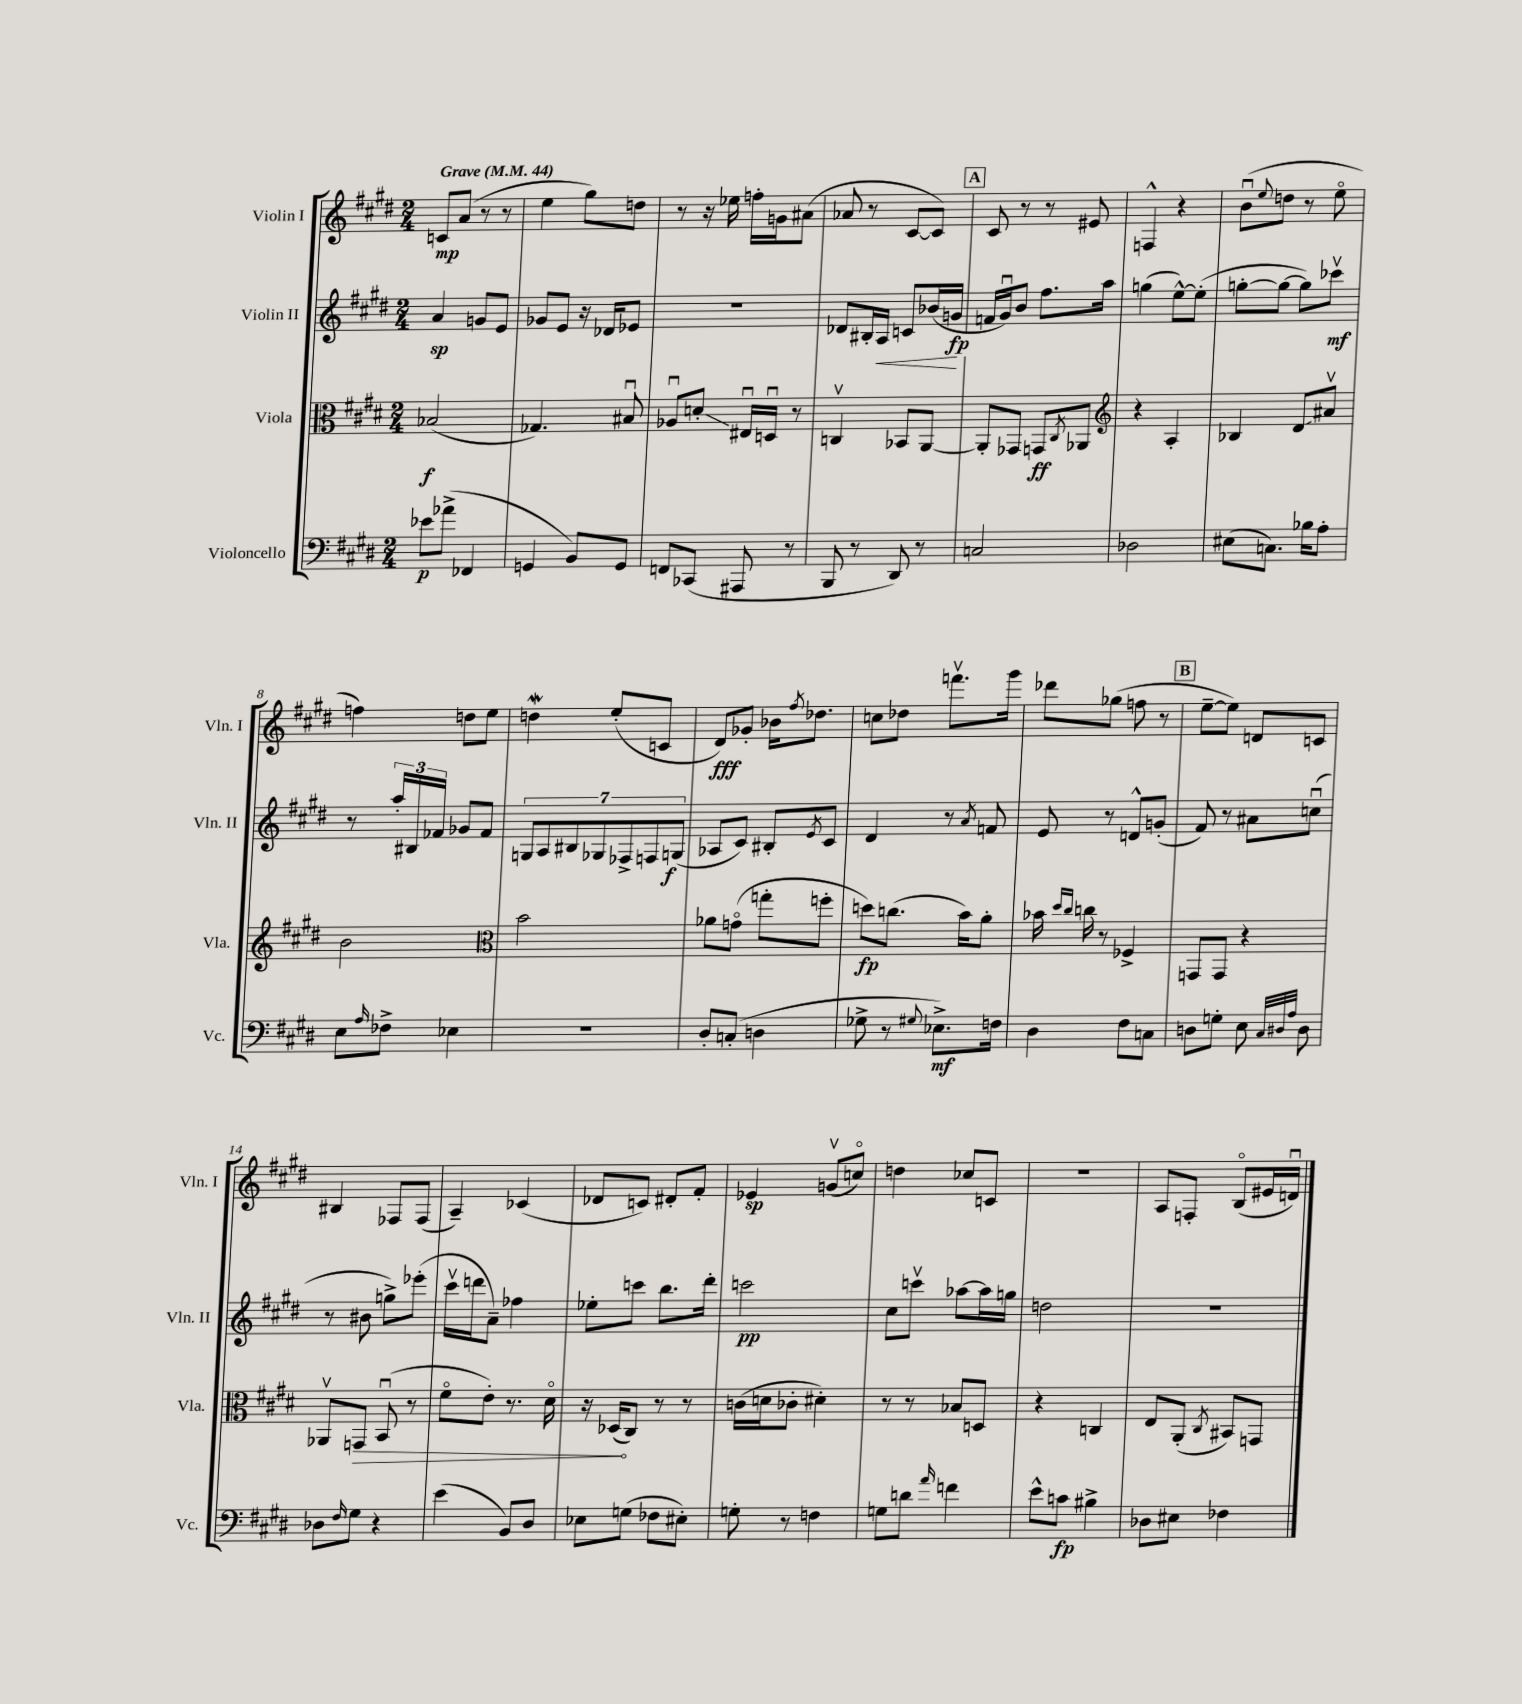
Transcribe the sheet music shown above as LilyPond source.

<<
\new StaffGroup <<
\new Staff = "s0" \with { instrumentName = "Violin I" shortInstrumentName = "Vln. I" } {
    \clef treble \key e \major \numericTimeSignature \time 2/4 \tempo "Grave" 4 = 44
    c'8\mp a'8( r8 r8 |
    e''4 gis''8) d''8 |
    r8 r16 ees''16 f''16-. g'16 ais'8( |
    aes'8 r8 cis'8~ cis'8) |
    \mark \markup { \box "A" } cis'8 r8 r8 eis'8 |
    f4-^ r4 |
    b'8\downbow( \appoggiatura { e''8 } d''8 r8 e''8\flageolet |
    f''4) d''8 e''8 |
    d''4\mordent e''8-.( c'8 |
    dis'8\fff) ges'8-. bes'16 \acciaccatura { fis''8 } des''8. |
    c''8 des''8 f'''8.\upbow gis'''16 |
    des'''8 ges''8( f''8 r8 |
    \mark \markup { \box "B" } e''8~-- e''8) d'8 c'8 |
    bis4 fes8 fes8( |
    a4--) ces'4( |
    des'8 c'8) dis'8-. fis'8-. |
    ees'4\sp g'8\upbow( c''8\flageolet) |
    d''4 ces''8 c'8 |
    r2 |
    a8 f8-. b8\flageolet( eis'16 d'16\downbow) \bar "|." |
}
\new Staff = "s1" \with { instrumentName = "Violin II" shortInstrumentName = "Vln. II" } {
    \clef treble \key e \major \numericTimeSignature \time 2/4
    a'4\sp g'8 e'8 |
    ges'8 e'8 r16 des'16 ees'8 |
    r2 |
    des'8 bis16-. a16\< c'8 bes'16( g'16\fp\! |
    \mark \markup { \box "A" } f'16 gis'16\downbow) b'8 fis''8. a''16 |
    g''4( e''8~-^) e''8-.( |
    g''8~-. g''8~ g''8) ces'''8\upbow\mf |
    r8 \tuplet 3/2 { a''16-. bis16 fes'16 } ges'8 fes'8 |
    \tuplet 7/4 { g8 a8 bis8 ges8 fes8-> f8 g8\f( } |
    aes8 cis'8) bis8-. \acciaccatura { e'8 } cis'8 |
    dis'4 r8 \acciaccatura { a'8 } f'8 |
    e'8 r8 d'8-^ g'8-.( |
    \mark \markup { \box "B" } fis'8) r8 ais'8 c''8\downbow( |
    r8 bis'8 g''8->) ees'''8-.( |
    cis'''16\upbow d'''16 a'8--) fes''4 |
    ees''8-. c'''8 b''8. dis'''16-. |
    c'''2\pp |
    cis''8 c'''8\upbow aes''8~ aes''16 g''16 |
    d''2 |
    R2 \bar "|." |
}
\new Staff = "s2" \with { instrumentName = "Viola" shortInstrumentName = "Vla." } {
    \clef alto \key e \major \numericTimeSignature \time 2/4
    bes2\f( |
    ges4.) bis8\downbow |
    aes8\downbow d'8-.\glissando eis16\downbow d16\downbow r8 |
    c4\upbow bes,8 a,8~ |
    \mark \markup { \box "A" } a,8-. ges,8 g,8\ff \acciaccatura { cis8 } aes,8 |
    \clef treble r4 a4-. |
    bes4 dis'8\glissando ais'8\upbow |
    b'2 |
    \clef alto b'2 |
    aes'8 g'8\flageolet( g''8-. f''8-. |
    d''8\fp) c''8.( b'16) a'8-. |
    bes'16 \grace { dis''16 cis''16 } c''16 r8 fes4-> |
    \mark \markup { \box "B" } g,8 g,8 r4 |
    aes,8\upbow \once \override Hairpin.circled-tip = ##t g,8\> b,8\downbow( r8 |
    fis'8\flageolet e'8-.) r8. dis'16\flageolet |
    r16 des16\!( cis8) r8 r8 |
    c'16( d'16 ces'8-. dis'4-.) |
    r8 r8 bes8 d8 |
    r4 c4 |
    e8 a,8-.( \acciaccatura { cis8 } bis,8) g,8 \bar "|." |
}
\new Staff = "s3" \with { instrumentName = "Violoncello" shortInstrumentName = "Vc." } {
    \clef bass \key e \major \numericTimeSignature \time 2/4
    ees'8\p aes'8->( fes,4 |
    g,4 b,8) g,8 |
    f,8 ces,8( ais,,8 r8 |
    b,,8 r8 dis,8) r8 |
    \mark \markup { \box "A" } c2 |
    des2 |
    eis8( c8.) bes16 a8-. |
    e8 \grace { a16 } fes8-> ees4 |
    R2 |
    dis8-. c8-.( d4 |
    ges8-> r8 \appoggiatura { gis8 } ees8.->\mf) f16 |
    dis4 fis8 c8 |
    \mark \markup { \box "B" } d8 g8-. e8 \grace { cis32 dis32 a32 } dis8 |
    des8 \grace { fis16 } gis8 r4 |
    e'4( b,8) dis8 |
    ees8 g8( fes8 eis8-.) |
    g8-. r8 f4 |
    g8 d'8 \grace { a'16 } f'4 |
    e'8-^ c'8\fp bis4-> |
    des8 eis8 fes4 \bar "|." |
}
>>
>>
